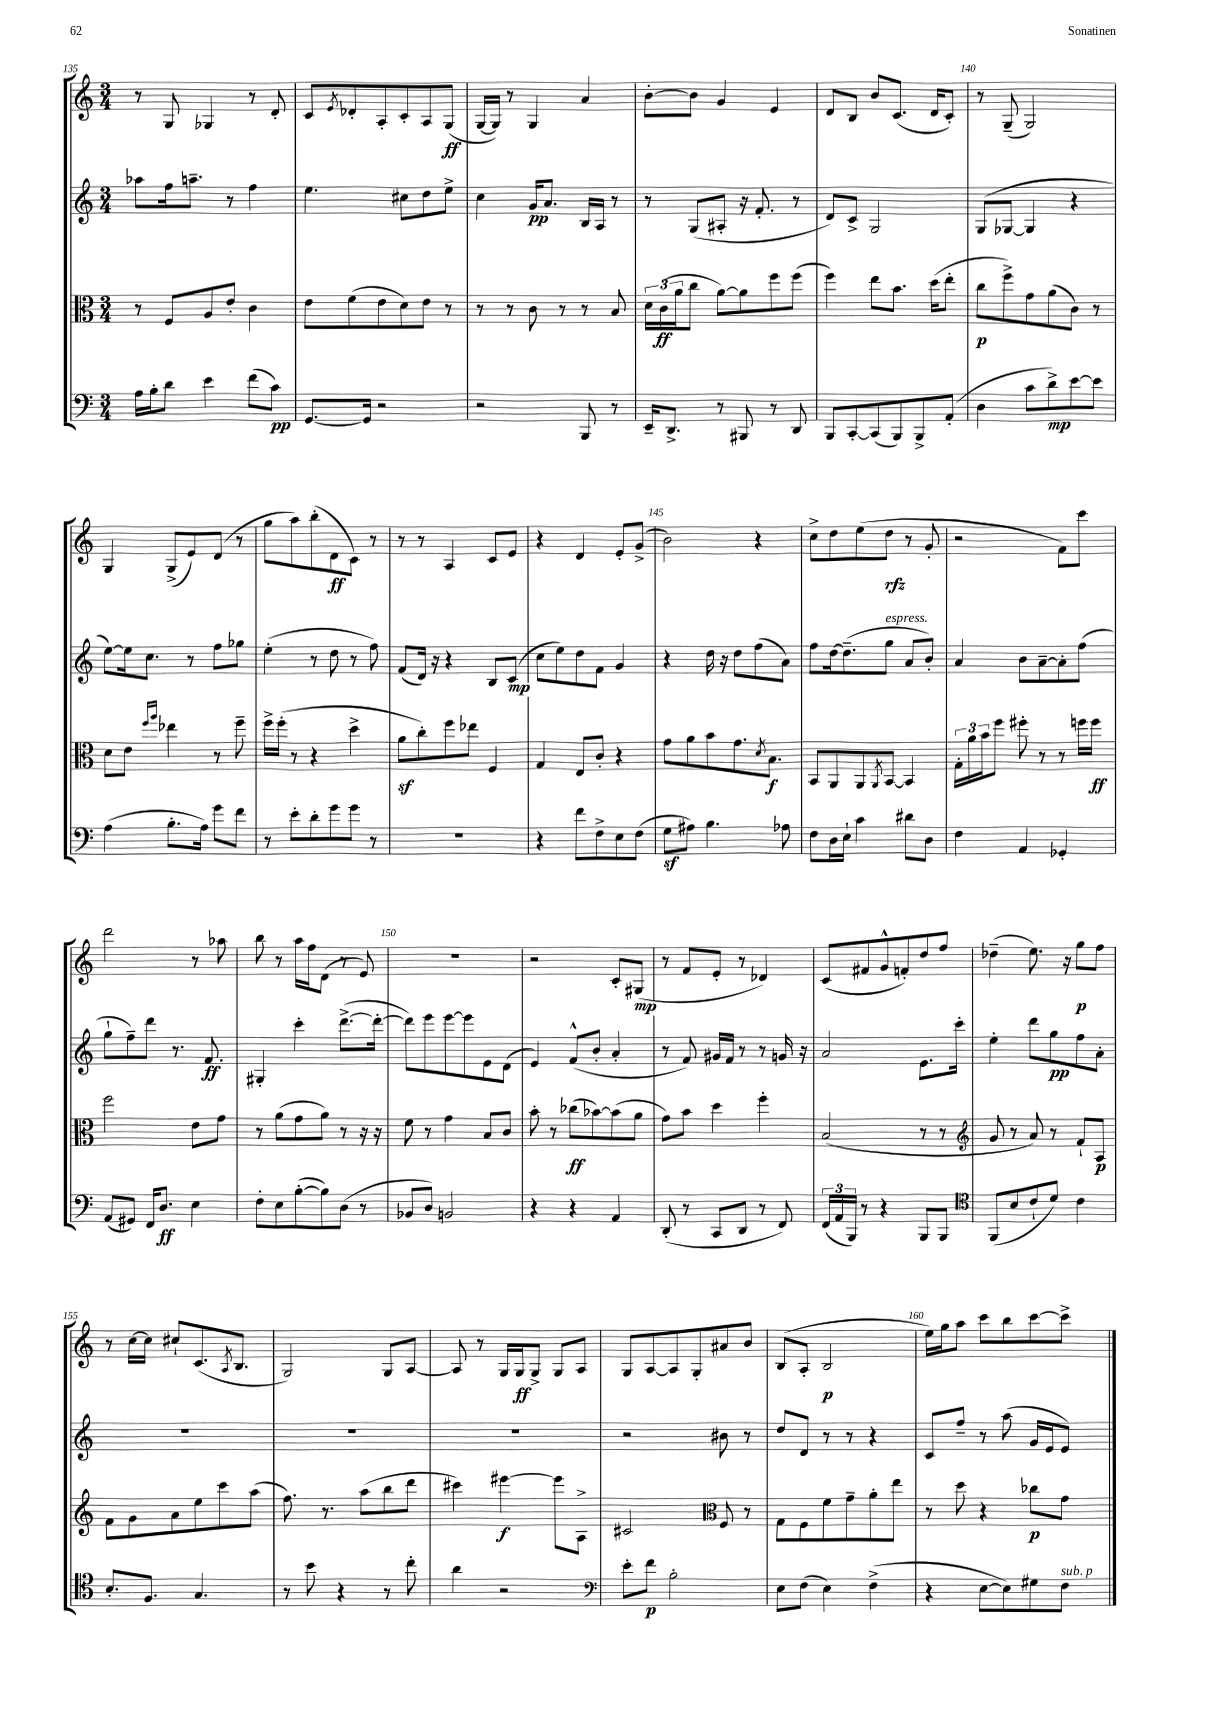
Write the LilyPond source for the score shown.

<<
\new StaffGroup <<
\new Staff = "s0" {
    \clef treble \key c \major \numericTimeSignature \time 3/4
    r8 g8 ges4 r8 d'8-. |
    c'8 \acciaccatura { e'8 } des'8-. a8-. c'8-. a8 g8\ff( |
    g16~ g16) r8 g4 a'4 |
    b'8~-. b'8 g'4 e'4 |
    d'8 b8 b'8 c'8.( d'16 c'8-.) |
    r8 g8--( g2) |
    g4 g8->( e'8) d'8( r8 |
    g''8 a''8) b''8-.( d'8\ff c'8) r8 |
    r8 r8 a4 c'8 e'8 |
    r4 d'4 e'8-. g'8->( |
    b'2) r4 |
    c''8-> d''8 e''8( d''8\rfz r8 g'8-. |
    r2 f'8) c'''8 |
    d'''2 r8 aes''8 |
    b''8 r8 a''16 f''16 d'8( r8 e'8) |
    R2. |
    r2 c'8-. gis8\mp( |
    r8 f'8 e'8-. r8 des'4) |
    c'8( fis'8 g'8-^ f'8-.) d''8 f''8 |
    des''4--( e''8.) r16 g''8\p f''8 |
    r8 c''16~ c''16 cis''8-! c'8.( \acciaccatura { a8 } b8. |
    g2) g8 a8~ |
    a8 r8 g16 g16\ff g8-> g8 a8 |
    g8 a8~ a8 g8-. ais'8 b'8 |
    b8( a8-. b2\p |
    e''16) g''16 a''8 c'''8 b''8 c'''8~ c'''8-> \bar "|." |
}
\new Staff = "s1" {
    \clef treble \key c \major \numericTimeSignature \time 3/4
    aes''8 f''16 a''8.-- r8 f''4 |
    e''4. cis''8 d''8 e''8-> |
    c''4 g'16\pp a'8. b16 a16 r8 |
    r8 g8( ais8-. r16 f'8.-. r8 |
    d'8) c'8-> g2 |
    g8( ges8~ ges4 r4 |
    e''8~) e''16 c''8. r8 f''8 ges''8 |
    e''4-.( r8 d''8 r8 f''8) |
    f'8( d'16) r16 r4 b8 c'8\mp( |
    c''8 e''8) d''8 f'8 g'4 |
    r4 d''16 r16 d''8 f''8( a'8) |
    f''8 d''16~ d''8.--( g''8^\markup { \italic "espress." } a'8 b'8-.) |
    a'4 b'8 a'8~-- a'8-. f''8( |
    g''8-! f''8--) d'''8 r8. f'8.\ff |
    gis4-. c'''4-. d'''8.~->( d'''16~-. |
    d'''8) e'''8 e'''8~ e'''8 e'8 d'8( |
    e'4) f'8-^( b'8-. a'4-. |
    r8 f'8) gis'16 f'16 r8 r8 g'16 r16 |
    a'2 e'8. c'''16-. |
    e''4-. d'''8 g''8\pp f''8 a'8-. |
    R2. |
    R2. |
    R2. |
    r2 bis'8 r8 |
    d''8 d'8 r8 r8 r4 |
    c'8 f''8-- r8 a''8( g'16 e'16 e'8) \bar "|." |
}
\new Staff = "s2" {
    \clef alto \key c \major \numericTimeSignature \time 3/4
    r8 f8 a8 e'8-. c'4 |
    e'8 f'8( e'8 d'8) e'8 r8 |
    r8 r8 c'8 r8 r8 b8 |
    \tuplet 3/2 { d'16 c'16\ff( a'16 } c''8 a'8~) a'8 f''8 f''8( |
    f''4) e''8 b'8. d''16( e''8-. |
    c''8\p f''8->) g'8 a'8( c'8) r8 |
    d'8 e'8 \grace { f''16 a''16 } ees''4 r8 f''8-- |
    f''16-> f''16-.( r8 r4 d''4-> |
    a'8\sf c''8-.) f''8 ees''8 f4 |
    g4 e8 c'8-. r4 |
    g'8 a'8 b'8 g'8. \acciaccatura { d'8 } b8.\f |
    b,8 a,8 a,8 \acciaccatura { a,8 } b,8~ b,4 |
    \tuplet 3/2 { g16-. a'16 b'16 } f''8 fis''8-. r8 r8 f''16 f''16\ff |
    f''2 e'8 g'8 |
    r8 a'8( g'8 a'8) r8 r16 r16 |
    f'8 r8 g'4 b8 c'8 |
    b'8-. r8 ces''8\ff( bes'8~) bes'8( a'8 |
    g'8) b'8 d''4 f''4-. |
    b2( r8 r8 |
    \clef treble g'8 r8 a'8) r8 f'8-! a8\p |
    f'8 g'8 a'8 e''8 c'''8 a''8( |
    f''8.) r8. a''8( b''8 d'''8 |
    cis'''4) eis'''4~\f eis'''8 a8-> |
    cis'2 \clef alto f8 r8 |
    g8 f8 f'8 g'8-- a'8-. e''8 |
    r8 d''8 r4 ces''8\p g'8 \bar "|." |
}
\new Staff = "s3" {
    \clef bass \key c \major \numericTimeSignature \time 3/4
    a16 b16-. d'8 e'4 f'8( c'8\pp) |
    g,8.~ g,16 r2 |
    r2 b,,8 r8 |
    e,16-- d,8.-> r8 bis,,8 r8 d,8 |
    b,,8 c,8~-. c,8( b,,8) b,,8-> a,8-.( |
    d4 c'8 d'8->\mp) e'8~ e'8 |
    a4( b8.-. a16) g'8 f'8 |
    r8 e'8-. d'8-. g'8 g'8 r8 |
    R2. |
    r4 f'8 f8-> e8 f8( |
    g8\sf ais8) b4. aes8 |
    f8 d16 e16-! c'4 dis'8 d8 |
    f4 a,4 ges,4-. |
    a,8( gis,8) f,16 d8.\ff e4 |
    f8-. e8 b8~-.( b8) d8( r8 |
    bes,8 d8) b,2 |
    r4 r4 a,4 |
    d,8-.( r8 c,8 d,8 r8 f,8) |
    \tuplet 3/2 { f,16( a,16 b,,16) } r8 r4 b,,8 b,,8 |
    \clef tenor f,8( b8 c'8-! d'8) c'4 |
    b8.-. f8. g4. |
    r8 b'8 r4 r8 c''8-. |
    a'4 r2 |
    \clef bass e'8-. f'8\p b2-. |
    e8 f8( e4) f4->( |
    r4 e8~ e8) gis8 f8^\markup { \italic "sub. p" } \bar "|." |
}
>>
>>
\layout { \context { \Score currentBarNumber = #135 \override BarNumber.break-visibility = ##(#f #t #t) barNumberVisibility = #(every-nth-bar-number-visible 5) } }
